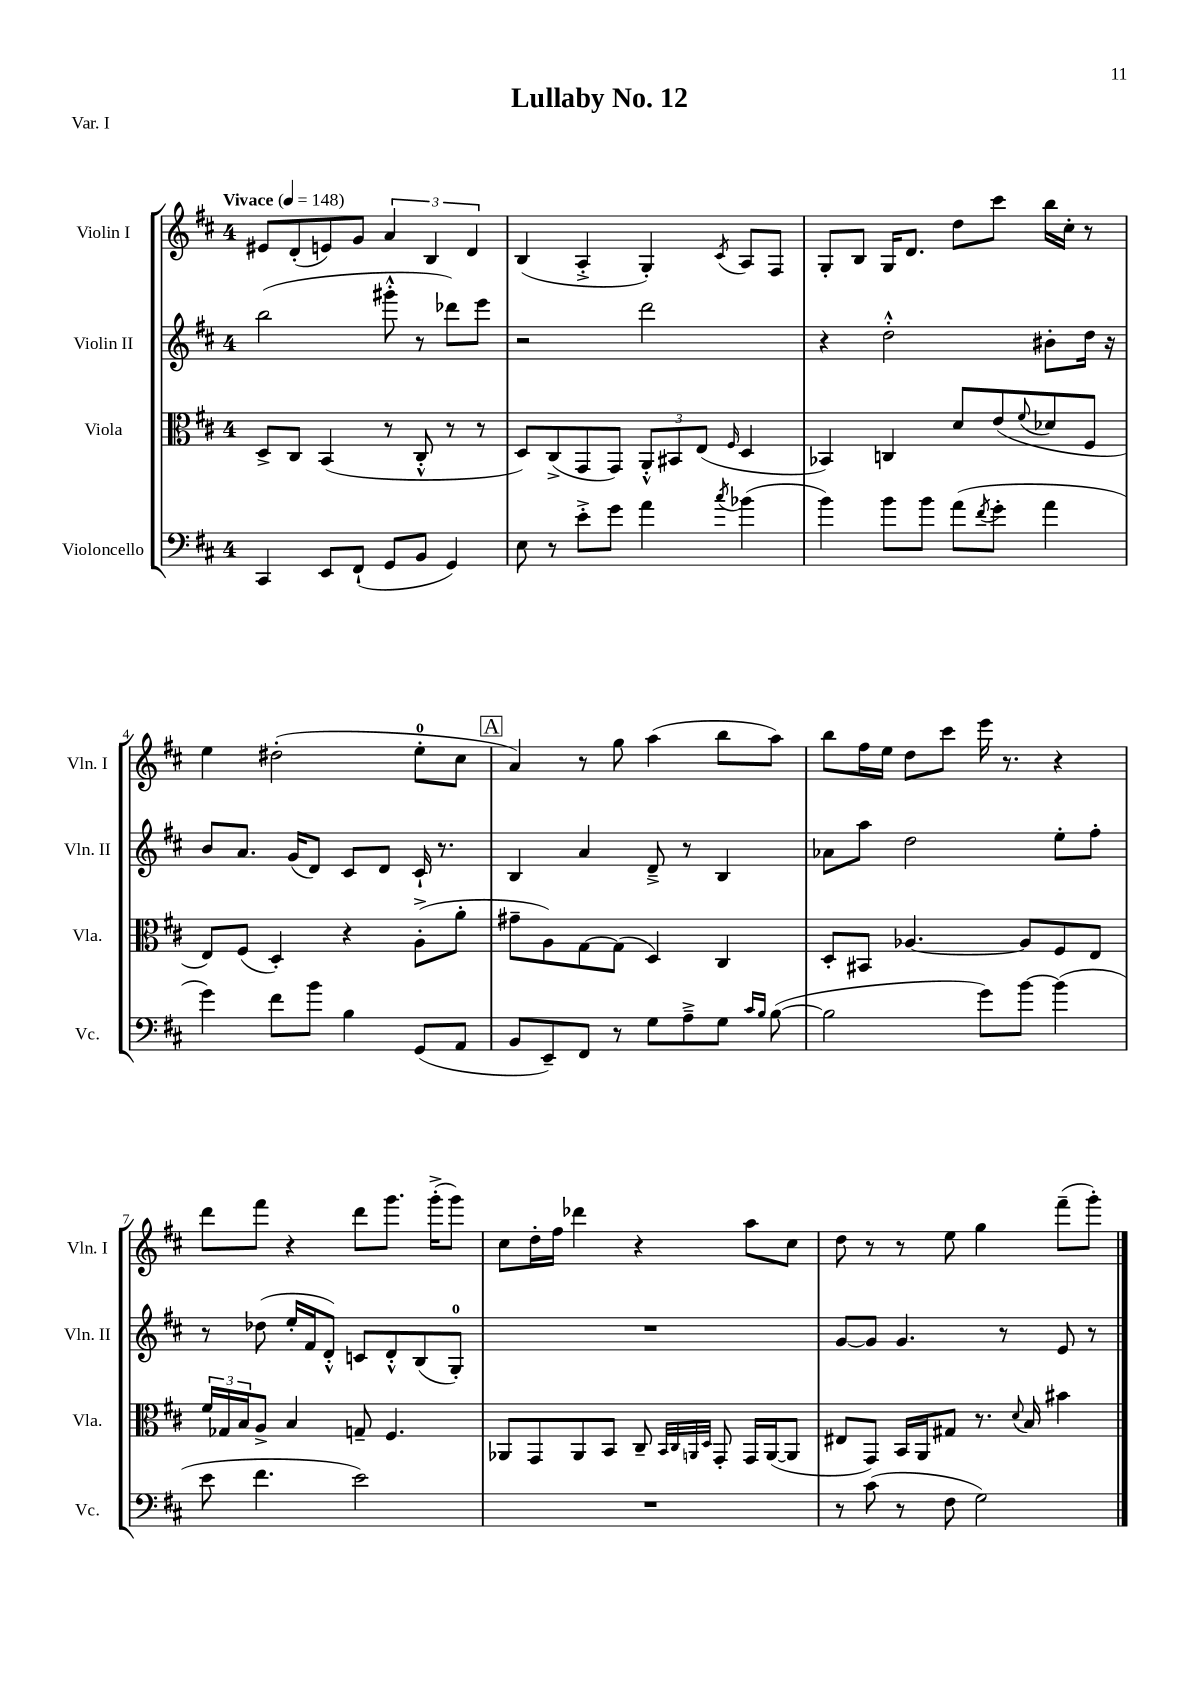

**kern	**kern	**kern	**kern
*part4	*part3	*part2	*part1
*staff4	*staff3	*staff2	*staff1
*I"Violoncello	*I"Viola	*I"Violin II	*I"Violin I
*I'Vc.	*I'Vla.	*I'Vln. II	*I'Vln. I
*clefF4	*clefC3	*clefG2	*clefG2
*k[f#c#]	*k[f#c#]	*k[f#c#]	*k[f#c#]
*M4/4	*M4/4	*M4/4	*M4/4
*MM148	*MM148	*MM148	*MM148
=1	=1	=1	=1
!	!	!	!LO:TX:a:B:t=Vivace
4CC#/	8D^/L	(2bb\	8e#X/L
.	8C#/J	.	(8d'/
8EE/L	(4BB/	.	8en/)
(8FF#`/J	.	.	8g/J
8GG/L	8r	8ggg#X'^^\	6a/
8BB/J	8C#'^^/	8r	.
.	.	.	6B/
4GG/)	8r	8ddd-X\L)	.
.	.	.	6d/
.	8r	8eee\J	.
=2	=2	=2	=2
8E\	8D/L)	2r	(4B/
8r	(8C#^/	.	.
8e'^\L	8GG/	.	4A'^/
8g\J	8GG/J)	.	.
4a\	12AA'^^/L	2ddd\	4G'/)
.	12BB#X/	.	.
.	(12E/J	.	.
8qcc#/	16qqF#/	.	8qc#/
(4b-X\	4D/	.	8A/L
.	.	.	8F#/J
=3	=3	=3	=3
4b\)	4BB-X/)	4r	8G'/L
.	.	.	8B/J
8b\L	4Cn/	2dd'^^\	16G/KL
.	.	.	8.d/J
8b\J	.	.	.
(8a\L	8d/L	.	8dd\L
8qf#/	.	.	.
8g'\J	(8e/	.	8ccc#\J
.	8qqf#/	.	.
4a\	8d-X/	8b#X'\L	16bb\LL
.	.	.	16cc#'\JJ
.	8F#/J	16dd\Jk	8r
.	.	16r	.
!!LO:LB:g=z
=4	=4	=4	=4
4g\)	8E/L)	8b/L	4ee\
.	(8F#/J	8.a/J	.
8f#\L	4D'/)	.	(2dd#X'\
.	.	(16g/KL	.
8b\J	.	8d/J)	.
4B\	4r	8c#/L	.
.	.	8d/J	.
(8GG/L	(8A'^\L	16c#`/	8ee'\L
.	.	8.r	.
8AA/J	8a'\J	.	8cc#\J
!!LO:REH:place=s1:t=A
=5	=5	=5	=5
8BB/L	8g#X~\L	4B/	4a/)
8EE~/)	8A\)	.	.
8FF#/J	[8G\	4a/	8r
8r	(8G\J]	.	8gg\
8G\L	4D/)	8d~^/	(4aa\
8A~^\	.	8r	.
8G\J	4C#/	4B/	8bb\L
16qqc#/LL	.	.	.
16qqB/JJ	.	.	.
([8B\	.	.	8aa\J)
=6	=6	=6	=6
2B\]	8D'/L	8a-X\L	8bb\L
.	8BB#X/J	8aa\J	16ff#\L
.	.	.	16ee\JJ
.	[4.A-X/	2dd\	8dd\L
.	.	.	8ccc#\J
8g\L)	.	.	16eee\
.	.	.	8.r
[8b\J	8A-/L]	.	.
(4b\]	8F#/	8ee'\L	4r
.	8E/J	8ff#'\J	.
!!LO:LB:g=z
=7	=7	=7	=7
8e\	24f#/LL	8r	8ddd\L
.	24G-X/	.	.
.	24B/J	.	.
4.f#\	8A^/J	(8dd-X\	8fff#\J
.	4B/	16ee'/LL	4r
.	.	16f#/J	.
.	.	8d'^^/J)	.
2e\)	8Gn~/	8cn/L	8ddd\L
.	4.F#/	8d'^^/	8.ggg\J
.	.	(8B/	.
.	.	.	(16ggg'^\KL
.	.	8G'/J)	8ggg\J)
=8	=8	=8	=8
1r	8AA-X/L	1r	8cc#\L
.	8GG/	.	16dd'\L
.	.	.	16ff#\JJ
.	8AA-/	.	4ddd-X\
.	8BB/J	.	.
.	8C#~/	.	4r
.	32qqBB/LLL	.	.
.	32qqC#/	.	.
.	32qqAAn/	.	.
.	32qqD/JJJ	.	.
.	8GG'/	.	.
.	16GG/LL	.	8aa\L
.	([16AA/J	.	.
.	8AA/J]	.	8cc#\J
=9	=9	=9	=9
8r	8E#X/L	[8g/L	8dd\
(8c#\	8GG/J)	8g/J]	8r
8r	16BB/LL	4.g/	8r
.	16AA/J	.	.
8F#\	8G#X/J	.	8ee\
2G\)	8.r	.	4gg\
.	.	8r	.
.	8qqd/	.	.
.	16B/	.	.
.	4b#X\	8e/	(8fff#~\L
.	.	8r	8ggg'\J)
==	==	==	==
*-	*-	*-	*-
